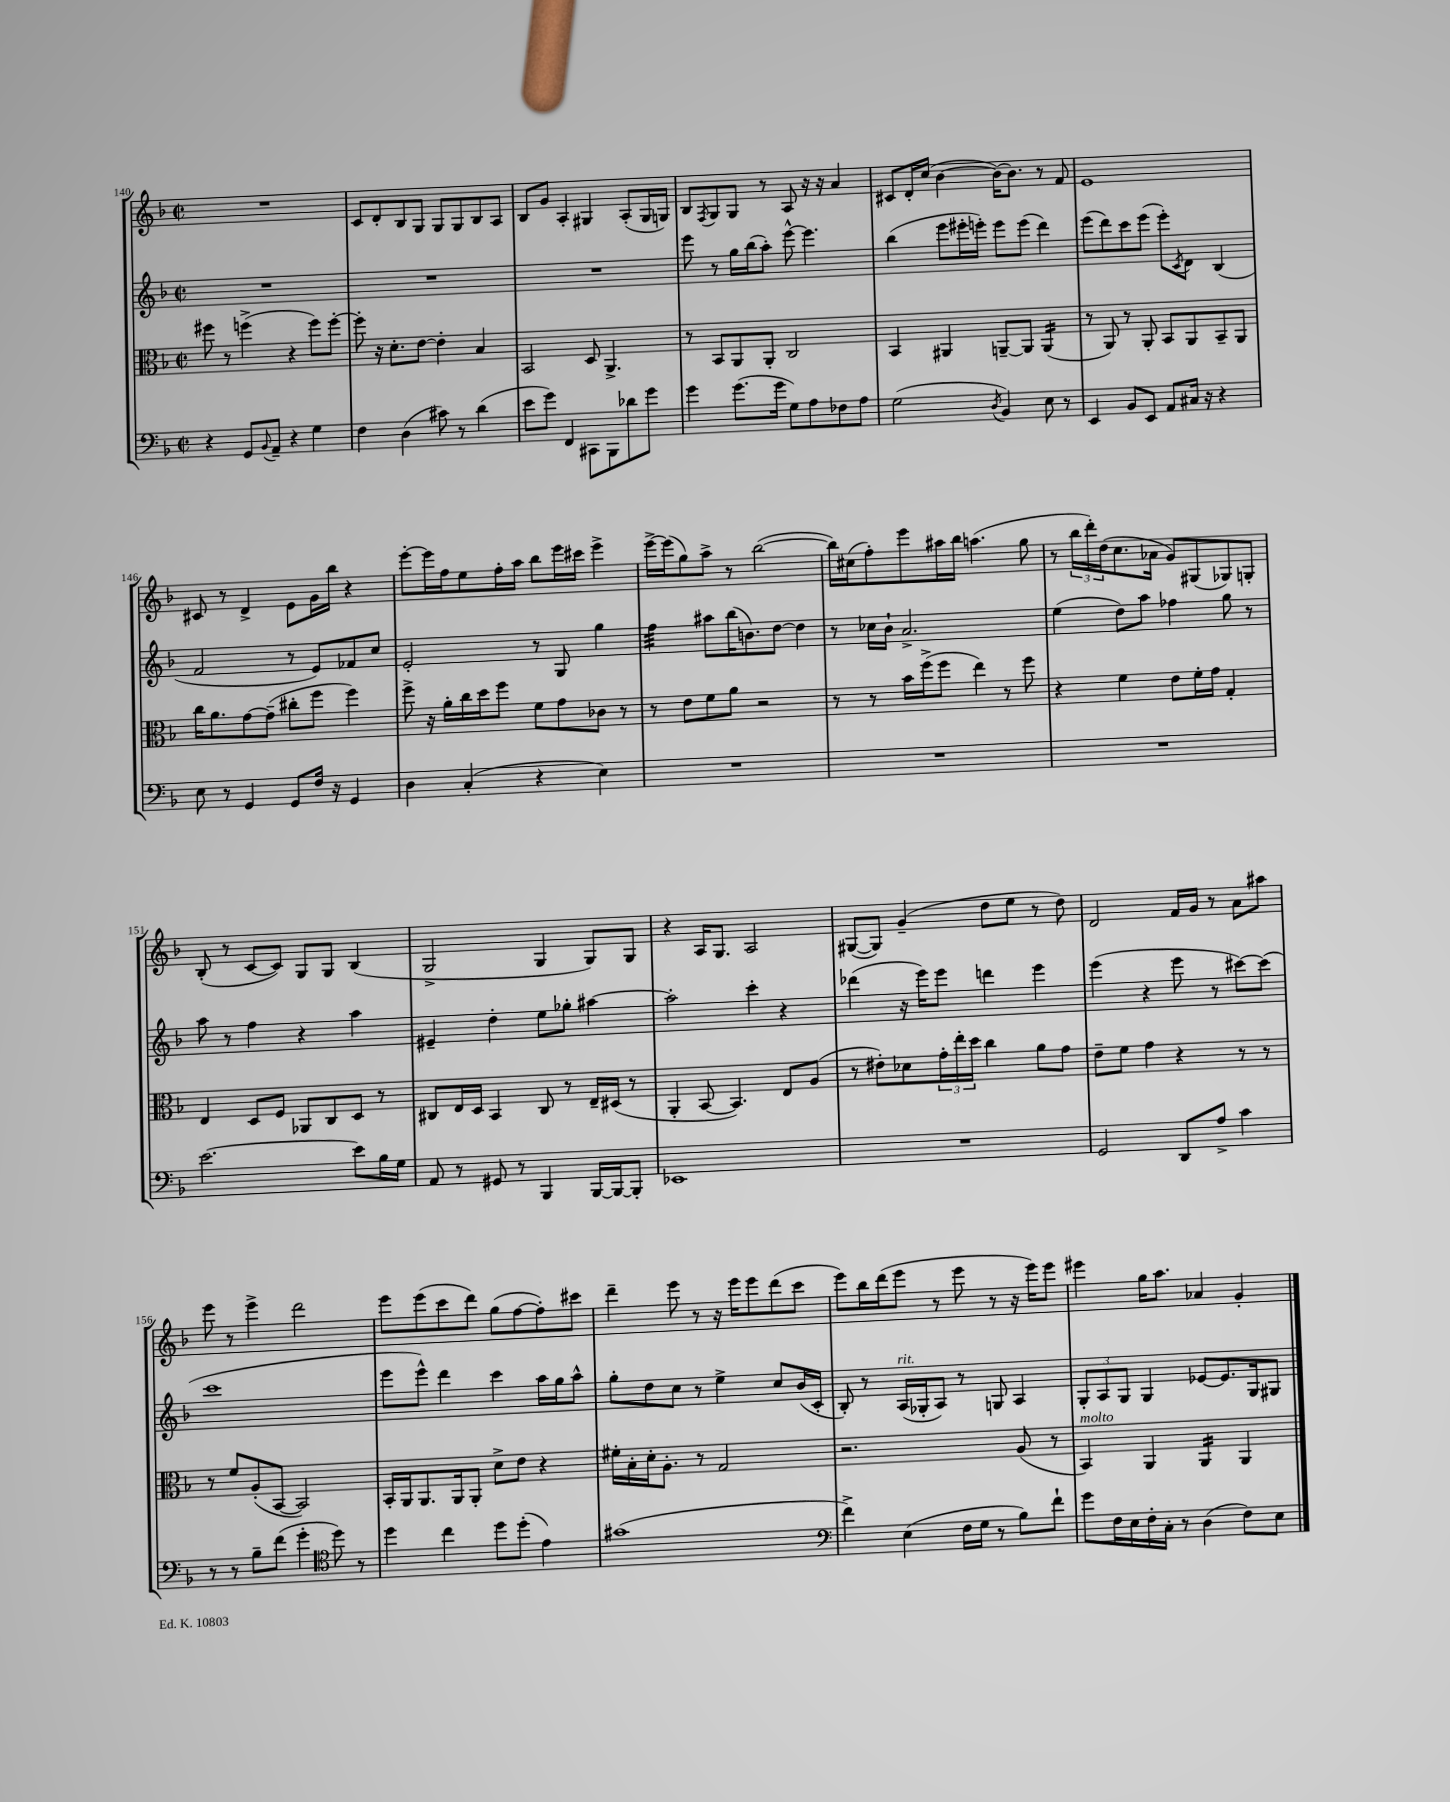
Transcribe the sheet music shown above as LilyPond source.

<<
\new StaffGroup <<
\new Staff = "s0" {
    \clef treble \key f \major \defaultTimeSignature \time 2/2
    R1 |
    c'8 d'8-. bes8 g8 g8 g8 bes8 a8 |
    bes8 g'8 a4-. gis4 a8-.( gis16 g16) |
    bes8 \acciaccatura { f8 } g8 g8 r8 a8 r16 r16 a'4 |
    cis'8 d'16-. c''16( bes'4~ bes'16~) bes'8. r8 f'8 |
    e'1 |
    cis'8 r8 d'4-> e'8 g'16 bes''16 r4 |
    e'''8~-. e'''16 f''16 e''8 f''16-. a''16 bes''8 e'''16 cis'''16 e'''4-> |
    e'''16~-> e'''16( g''8) a''8-> r8 bes''2~( |
    bes''16) cis''16( f''8-.) e'''8 ais''16 bes''16 a''4.( g''8 |
    r8 \tuplet 3/2 { bes''16 d'''16-.) d''16( } c''8. aes'16 g'8) gis8( ges8) g8-. |
    bes8-.( r8 c'8~ c'8) g8 g8 bes4( |
    g2-> g4 g8) g8 |
    r4 a16 g8. a2 |
    gis8~( gis8) g'4--( d''8 e''8 r8 d''8) |
    d'2 f'16 g'16 r8 a'8 ais''8 |
    e'''8 r8 e'''4-> d'''2 |
    e'''8 e'''8( c'''8 d'''8) g''8( f''8~ f''8-.) cis'''8 |
    d'''4-- e'''8 r8 r16 e'''16 e'''8 d'''8( c'''8 |
    e'''8) bes''16 d'''16( e'''8 r8 e'''8 r8 r16 e'''16) e'''8 |
    eis'''4 g''16 a''8. aes'4 g'4-. \bar "|." |
}
\new Staff = "s1" {
    \clef treble \key f \major \defaultTimeSignature \time 2/2
    R1 |
    R1 |
    R1 |
    e'''8 r8 g''16 bes''16( a''8-.) e'''8~-^ e'''4. |
    bes''4( e'''8 eis'''16-. e'''16-.) e'''8 e'''8( d'''4) |
    e'''8( d'''8) c'''8 e'''8( e'''8-.) \acciaccatura { c'8 } d'8 bes4( |
    f'2 r8 e'8) fes'8 c''8 |
    e'2-. r8 g8 g''4 |
    f''4:32 ais''8 bes''16( b'8.) d''8~ d''4 |
    r8 ces''16 bes'16-! a'2.-> |
    e''4( d''8) a''8 fes''4 g''8 r8 |
    a''8 r8 f''4 r4 a''4 |
    eis'4-- d''4-. e''8 ges''8-. ais''4~ |
    ais''2-. c'''4-. r4 |
    des'''4( r16 e'''16) e'''8 d'''4 e'''4 |
    e'''4( r4 e'''8 r8 cis'''8~) cis'''8( |
    c'''1 |
    e'''8 e'''8-^) d'''4 c'''4 a''16 g''16 a''8-^ |
    g''8-. d''8 c''8 r8 e''4-> c''8 bes'16( c'16-. |
    bes8-.) r8 a16^\markup { \italic "rit." }( ges16-. a8) r8 g8 a4 |
    \tuplet 3/2 { g8-. a8 g8 } g4 ees'8~ ees'8. g16 gis8 \bar "|." |
}
\new Staff = "s2" {
    \clef alto \key f \major \defaultTimeSignature \time 2/2
    fis''8 r8 f''4->( r4 f''8) f''8~-. |
    f''8-. r16 d'8.-. e'8~ e'4-. bes4 |
    bes,2 d8 a,4.-> |
    r8 bes,8 a,8 a,8-. c2 |
    bes,4 ais,4 a,8~-- a,8 a,4:16( |
    r8 a,8) r8 a,8-. bes,8 a,8 bes,8-- a,8 |
    c''16 a'8. g'8~ g'8--( cis''8-. f''8 f''4) |
    f''8-> r16 a'16-. c''16 d''16 f''8 f'8 g'8 ces'8 r8 |
    r8 e'8 f'8 a'8 r2 |
    r8 r8 bes'16 f''16->( f''8 e''4) r8 f''8 |
    r4 f'4 e'8 f'16-. g'16 g4-. |
    e4 d8 f8 aes,8 c8 d8 r8 |
    cis8 e16 d16 bes,4 cis8 r8 e16-- dis16( r8 |
    a,4-. bes,8~ bes,4.) e8 a8( |
    r8 eis'8-.) des'8 \tuplet 3/2 { g'16-. e''16-. d''16 } c''4 a'8 g'8 |
    e'8-- f'8 g'4 r4 r8 r8 |
    r8 f'8 a8-.( bes,8~ bes,2) |
    bes,16-. a,16 a,8. a,16 a,8-. d'8-> e'8 r4 |
    fis'16-. bes16-. d'16-. a8.-. r8 g2 |
    r2. a8( r8 |
    bes,4^\markup { \italic "molto" }) a,4 a,4:16 a,4 \bar "|." |
}
\new Staff = "s3" {
    \clef bass \key f \major \defaultTimeSignature \time 2/2
    r4 g,8 \appoggiatura { bes,8 } a,8-- r4 g4 |
    f4 d4( cis'8) r8 d'4( |
    e'8 g'8) f,4 cis,8 bes,,8 des'8 g'8 |
    g'4 g'8.( g'16 g8) a8 fes8 a8 |
    g2( \acciaccatura { d8 } bes,4) e8 r8 |
    e,4 bes,8 e,8 a,8 cis16 r16 r4 |
    e8 r8 g,4 g,8 f16 r16 g,4 |
    d4 c4-.( r4 e4) |
    R1 |
    R1 |
    R1 |
    e'2.~ e'8 bes16 g16 |
    a,8 r8 gis,8 r8 bes,,4 bes,,16~ bes,,16~ bes,,8-. |
    ees,1 |
    R1 |
    g,2 d,8 a8-> c'4 |
    r8 r8 bes8-- f'8( g'4-. \clef tenor d''8) r8 |
    d''4 c''4 d''8 d''8-.( e'4) |
    gis'1( |
    \clef bass f'4->) e4( f16 g16 r8 bes8) f'8-! |
    g'8 f16 e16 f16-. c16-. r8 d4( f8) e8 \bar "|." |
}
>>
>>
\layout { \context { \Score currentBarNumber = #140 } }
